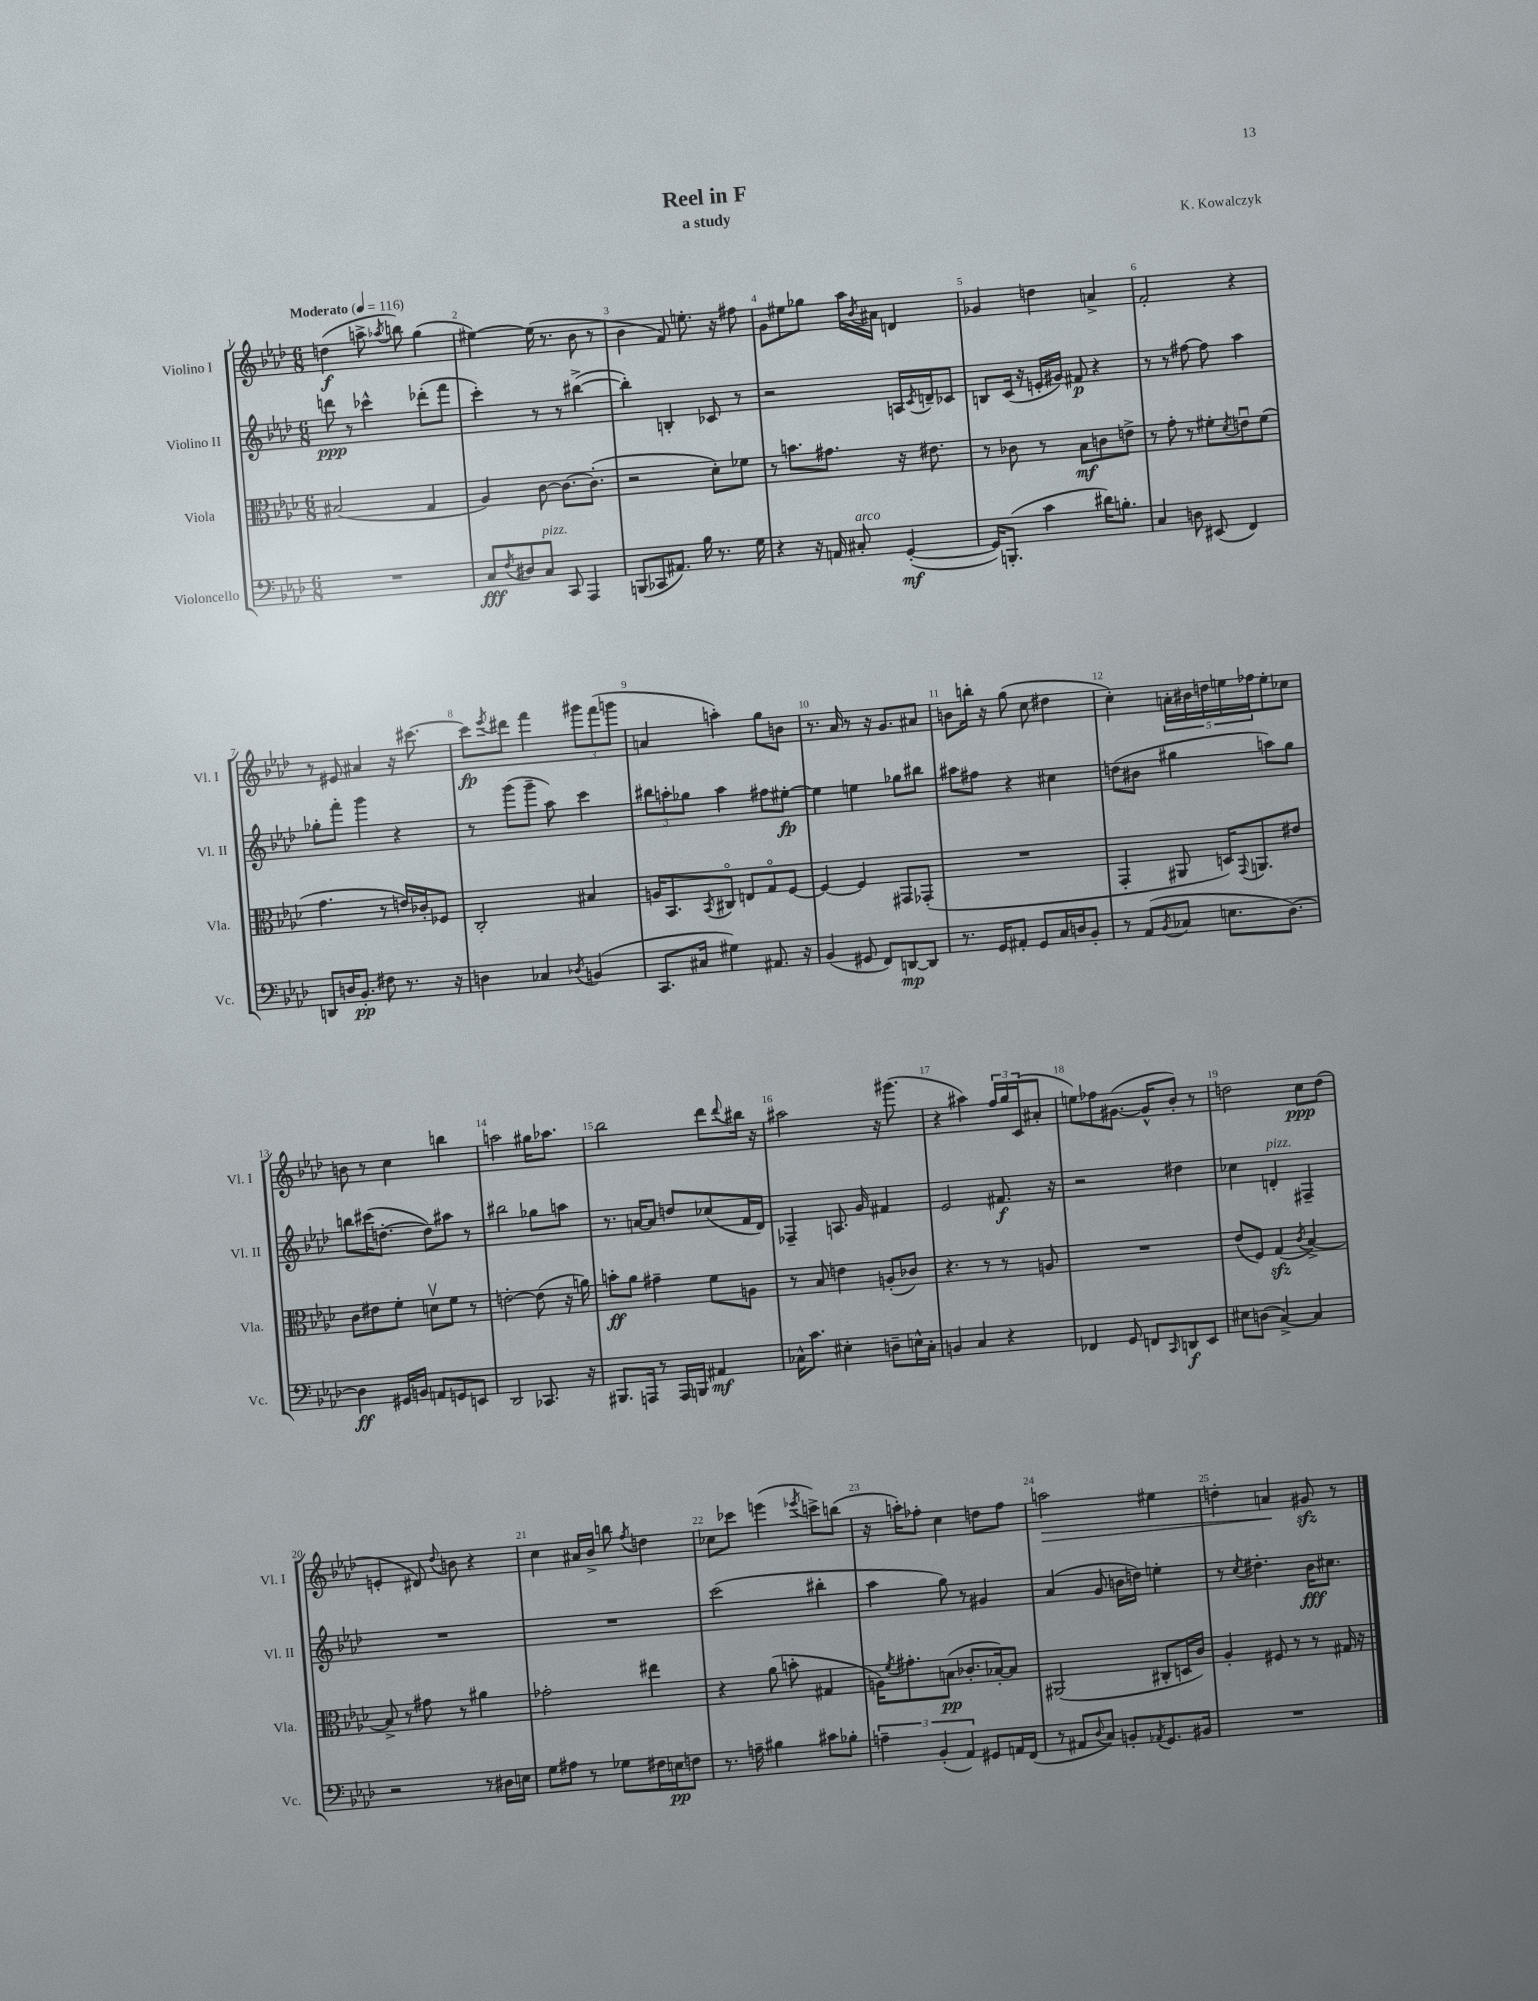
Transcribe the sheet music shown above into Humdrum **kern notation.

**kern	**kern	**kern	**kern
*staff4	*staff3	*staff2	*staff1
*clefF4	*clefC3	*clefG2	*clefG2
*k[b-e-a-d-]	*k[b-e-a-d-]	*k[b-e-a-d-]	*k[b-e-a-d-]
*M6/8	*M6/8	*M6/8	*M6/8
*MM116	*MM116	*MM116	*MM116
2.r	(2B#	8ddd	(4dd
.	.	8r	.
.	.	4ccc-^^	8aa^
.	.	.	8qaa-
.	.	.	8bb)
.	4G	(8ddd-'	(4gg
.	.	8fff	.
=	=	=	=
8C	4A-)	4ccc')	[4ee#)
8qF	.	.	.
8D#	.	.	.
8C	[8c	8r	(16ee#]
.	.	.	8.r
8CC	8.c_	8r	.
4AAA-	.	([4bb#^	8b-
.	(8.c']	.	.
.	.	.	8r
=	=	=	=
(8BBB	2r	4bb#'])	4b-
8CC-	.	.	.
8.AA#)	.	4B'	8f)
.	.	.	8.ee'
16B-	.	.	.
8.r	8d-')	8c-	.
.	.	.	16r
.	8f-	8r	8ff#
16G	.	.	.
=	=	=	=
4r	8r	2r	8g
.	8.b	.	8ee#
16r	.	.	8gg-
16AA	8.g#	.	.
8C#'	.	.	16aa-
.	.	.	8qb-
.	.	.	16a#
([4GG'	16r	16A	4d
.	.	8qc	.
.	8.e#	16d~	.
.	.	8c-	.
=	=	=	=
16GG])	8r	8B	4g-
(8.BBB'	.	.	.
.	8c-	(16c	.
.	.	16r	.
4c	8r	16e'	4dd
.	.	16g#)	.
.	8B-	8f#	.
16d#)	8c	4r	4a^
8.B'	.	.	.
.	8e^	.	.
=	=	=	=
4C	8r	8r	2f'
.	8g'	8r	.
8D	8r	[8ff#	.
(8EE#	8f#'	8ff#]	.
.	8qd-	.	.
4FF)	8eu	4aa-	4r
.	(8f#	.	.
=	=	=	=
8DD	4.g	8gg-'	8r
16D	.	8fff'	8e#
8.BB-'	.	.	.
.	.	4ggg	4a#
8F#	8r	.	.
8.r	16e)	4r	16r
.	16c-'	.	[8.ccc#
.	8F-	.	.
16r	.	.	.
=	=	=	=
4D	2C'	8r	8ccc#]
.	.	.	8qeee-
.	.	(8ggg	8ddd#
4C-	.	8ggg~	4fff
.	.	8aa-)	.
8qD-	.	.	.
(4BB	4B#	4ccc	12ggg#
.	.	.	(12fff
.	.	.	12ggg
=	=	=	=
8.CC	16A	12bb#	4a
.	8.BB-	.	.
.	.	12aa'	.
.	.	12gg-	.
16C#	.	.	.
.	8qBB-	.	.
4G#)	8C#o	4aa	4aa')
.	8E	.	.
8.AA#	8Go	8ff#	8gg
.	[8F	[8ee#'	8b
16r	.	.	.
=	=	=	=
(4BB-	4F_	4ee#]	8.r
.	.	.	16a-
8GG#	4F]	4ee	8r
8FF)	.	.	16r
.	.	.	8.g
[8DD	8GG#	8gg-	.
8DD]	(8GG-'	8bb#	8a#
=	=	=	=
8.r	2.r	8aa#	8b
.	.	8ff#	16bb'
16GG	.	.	16r
8AA#'	.	4r	(8gg
8GG	.	.	8cc
16C	.	4cc#	4dd#
16D	.	.	.
8BB-'	.	.	.
=	=	=	=
8r	4GG'	(8dd	4cc')
(8AA-	.	8b#	.
8qBB-	.	.	.
8C-	8AA#	4gg#	20a'
.	.	.	20b#
.	.	.	20dd
8.E	16D)	.	.
.	.	.	20ee
.	8qqGG	.	.
.	8.AA	.	.
.	.	.	20ff-
.	.	8aa)	8ee'
[8.D-)	.	.	.
.	8e#	8gg#	8cc-
=	=	=	=
4D-]	8c	8bb	8b
.	8e#	(16ccc#	8r
.	.	[8.dd'	.
16GG#	8f'	.	4cc
16BB	.	.	.
8AA	8dv	8dd])	.
8GG	8f	8aa#	4bb
8EE	8r	8r	.
=	=	=	=
2DD-	[2e'	2bb#	2aa
8.CC-	(8e]	8gg-	16gg#
.	.	.	8.aa-
.	16r	8aa	.
16r	16a)	.	.
=	=	=	=
8.BBB#	8b'	8.r	2bb-
.	8a-	.	.
16AAA	.	[16a	.
8r	4g#~	8a]	.
16AAA	.	8dd	.
16BBB	.	.	.
4AA#	8f	(8cc-	8ddd-
.	.	.	8qqddd-
.	8A	16f	16bb#
.	.	16d-)	16r
=	=	=	=
16C-^^	8r	4F-~	2aa#
8.c	.	.	.
.	8B-	.	.
4E#'	4e	8.A	.
.	.	16g	.
8D~	(8A'	4f#	16r
.	.	.	(8.ggg#
16E^^	8c-)	.	.
16C-'	.	.	.
=	=	=	=
4BB	4.r	2e-	4r
4C	.	.	4aa#)
.	8r	.	.
4r	8r	8.f#	24ff
.	.	.	24gg
.	.	.	(24c
.	8A	.	8a#'
.	.	16r	.
=	=	=	=
4FF-	2.r	2r	8ee)
.	.	.	8ff-
8GG	.	.	([8.g#
8FF	.	.	.
.	.	.	16g#^^]
16qqCC	.	.	.
8DD	.	4dd#	8b-')
8EE-	.	.	8r
=	=	=	=
8E#	(8e-	4cc-	2dd
(8D	8F)	.	.
[4C^)	(4G	4d'	.
.	8qc	.	.
4C]	[4B-^)	4F#~	8cc
.	.	.	(8dd
=	=	=	=
2r	8B-^]	2.r	4e'
.	8r	.	.
.	8g#	.	8d#)
.	.	.	8qqdd-
.	8r	.	8b
8r	4a#	.	4r
16D#	.	.	.
16E	.	.	.
=	=	=	=
8G	2g-'	2.r	4cc
8A#	.	.	.
8r	.	.	16a#
.	.	.	16b-^
8G-	.	.	8bb
.	.	.	8qff
16F#	4ee#	.	4dd
16E	.	.	.
8F	.	.	.
=	=	=	=
8.r	4r	(2ccc	8cc-
.	.	.	8ccc-
16A~	.	.	.
4B#	(8a-	.	(4eee
.	8b'	.	.
.	.	.	8qeee-
8c#	4G#	4bb#'	8ccc^)
8B-'	.	.	(8bb
=	=	=	=
6A~	16A)	4aa-	16r
.	8qf	.	.
.	8.g#'	.	16aa')
.	.	.	8ff-'
(6BB-'	.	.	.
.	(8B	8gg)	4cc
6AA-)	.	.	.
.	8.c-'	8r	.
8GG#	.	4g#	8dd
.	[16B-')	.	.
16AA	8B-]	.	8ff-
(16FF	.	.	.
=	=	=	=
8r	(2AA#	(4a-	2aa
8AA#	.	.	.
8qqD-	.	.	.
8C)	.	8g	.
8BB'	.	16b	.
.	.	16dd)	.
8qAA-	.	.	.
8.GG	8C#'	4ee'	4ee#
.	16D	.	.
16BB#	16c)	.	.
=	=	=	=
2.r	4A-'	8r	4dd'
.	.	8qcc	.
.	.	4.dd#'	.
.	8F#	.	4a
.	8r	.	.
.	8r	16b-	8g#
.	.	8.cc#	.
.	16G#	.	8r
.	16r	.	.
==	==	==	==
*-	*-	*-	*-
